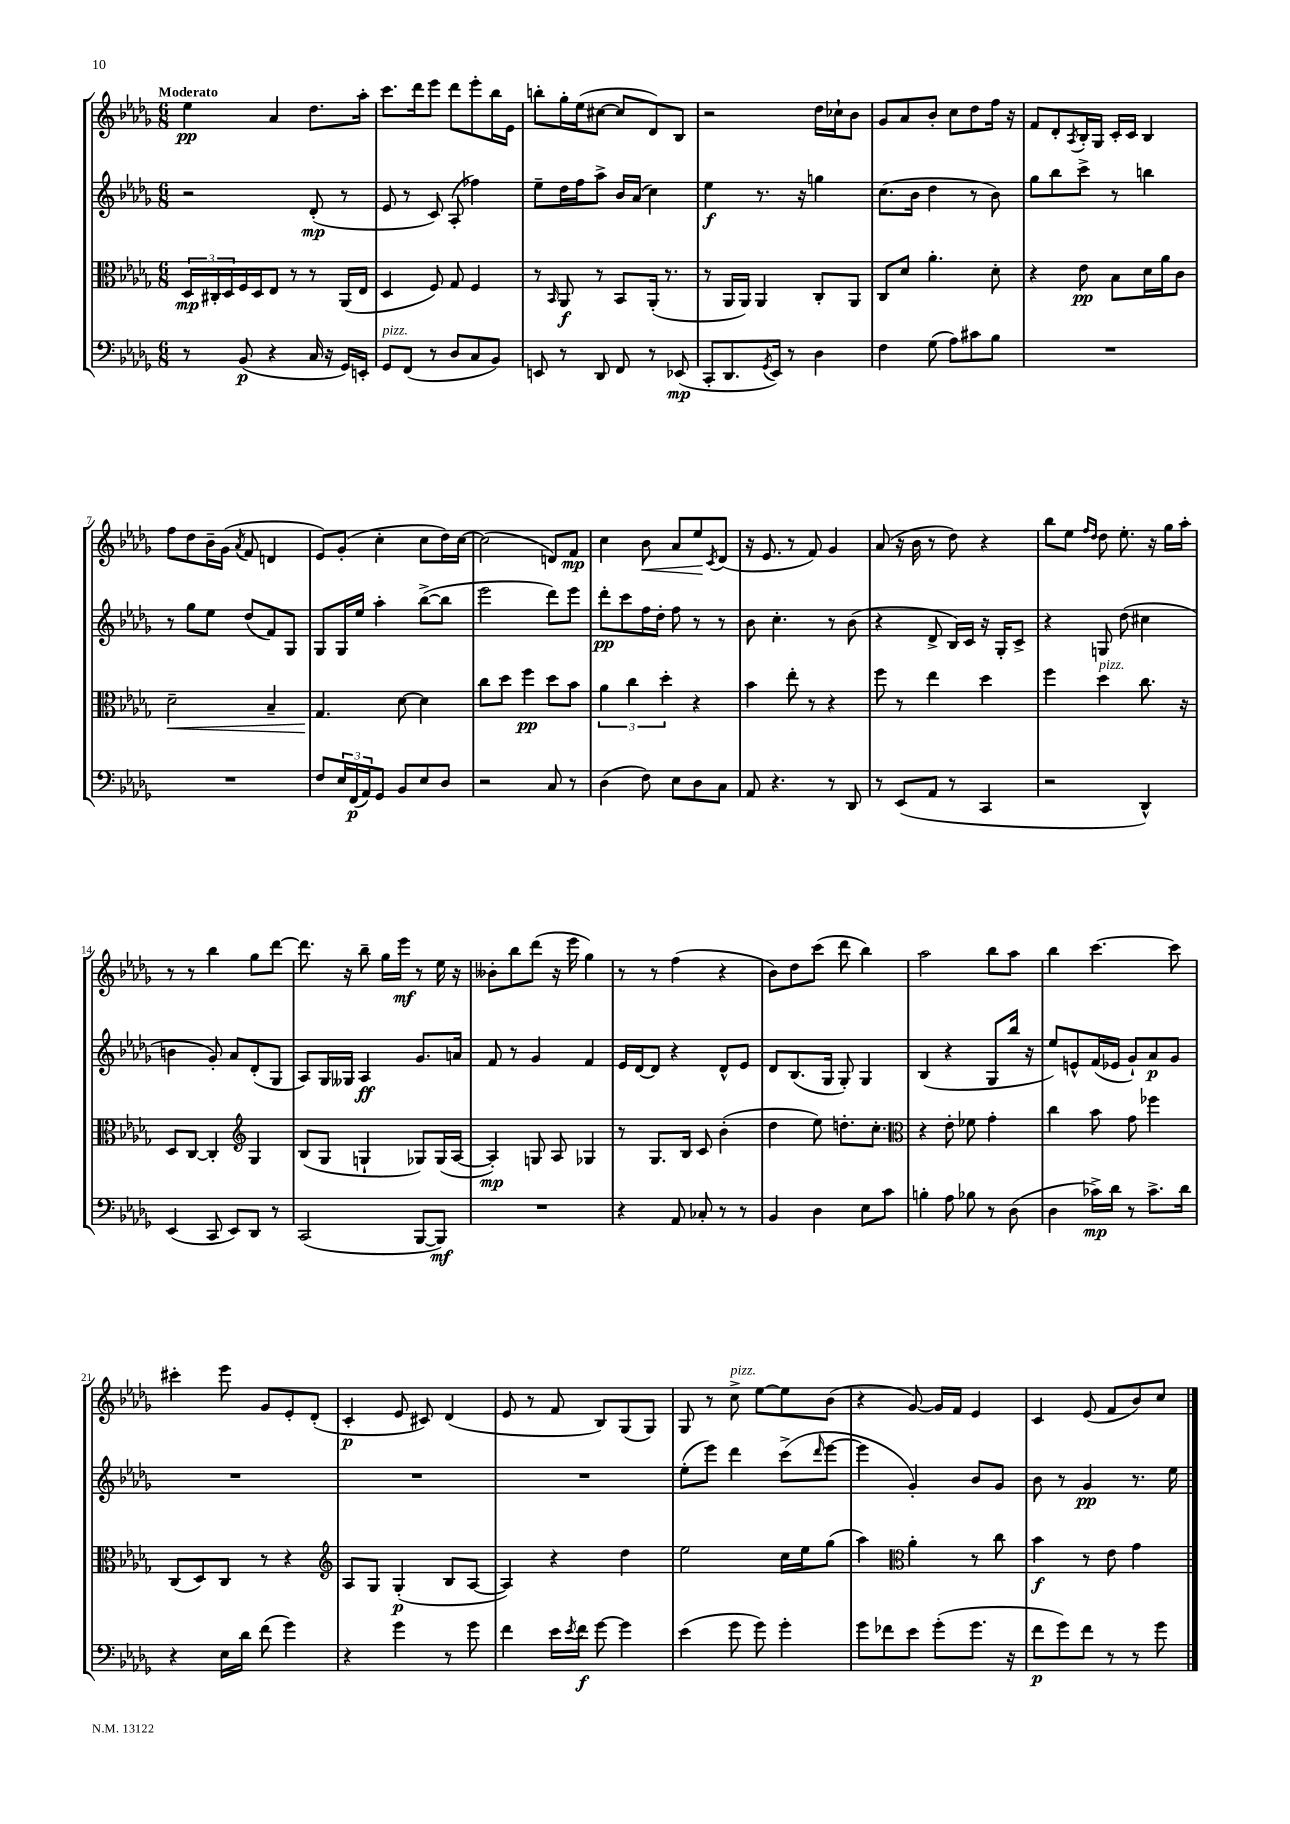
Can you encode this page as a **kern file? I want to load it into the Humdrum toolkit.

**kern	**kern	**kern	**kern
*staff4	*staff3	*staff2	*staff1
*clefF4	*clefC3	*clefG2	*clefG2
*k[b-e-a-d-g-]	*k[b-e-a-d-g-]	*k[b-e-a-d-g-]	*k[b-e-a-d-g-]
*M6/8	*M6/8	*M6/8	*M6/8
8r	24D-	2r	4ee-
.	24C#'	.	.
.	24D-	.	.
(8BB-	16F	.	.
.	16D-	.	.
4r	8E-	.	4a-
.	8r	.	.
16C	8r	(8d-'	8.dd-
16r	.	.	.
16GG-)	(16AA-	8r	.
16EE'	16E-	.	16aa-'
=	=	=	=
8GG-	4D-	8e-	8.ccc
(8FF	.	8r	.
.	.	.	16ddd-
8r	8F)	8c)	8eee-
8D-	8G-	(8A-'	8ddd-
8C	4F	4ff-)	8eee-'
8BB-)	.	.	16bb-
.	.	.	16e-
=	=	=	=
8EE	8r	8ee-~	8bb'
.	16qqBB-	.	.
8r	8AA-	16dd-	16gg-'
.	.	16ff	(16ee-
8DD-	8r	8aa-^	[8cc#
8FF	8BB-	16b-	8cc#]
.	.	(16a-	.
8r	(16AA-'	4cc)	8d-)
.	8.r	.	.
(8EE-	.	.	8B-
=	=	=	=
8CC'	8r	4ee-	2r
8.DD-	16AA-	.	.
.	16AA-)	.	.
.	4AA-	8.r	.
8qGG-	.	.	.
16EE-)	.	.	.
8r	.	.	.
.	.	16r	.
4D-	8C'	4gg	16dd-
.	.	.	16cc-`
.	8AA-	.	8b-
=	=	=	=
4F	8C	(8.cc	8g-
.	8d-	.	8a-
.	.	16b-	.
(8G-	4.a-'	4dd-	8b-'
8A-)	.	.	8cc
8c#	.	8r	8dd-
8B-	8d-'	8b-)	16ff
.	.	.	16r
=	=	=	=
2.r	4r	8gg-	8f
.	.	8bb-	8d-'
.	.	.	8qA-
.	8e-	8ccc^	16B-'
.	.	.	16G-
.	8B-	8r	16c'
.	.	.	16c
.	16d-	4bb	4B-
.	16a-	.	.
.	8c	.	.
=	=	=	=
2.r	2d-~	8r	8ff
.	.	8gg-	8dd-
.	.	8ee-	16b-~
.	.	.	(16g-
.	.	.	8qa-
.	.	(8dd-	8f
.	4B-~	8f)	4d
.	.	8G-	.
=	=	=	=
8F	4.G-	8G-	8e-)
24E-	.	16G-	(8g-'
(24FF	.	.	.
.	.	16ee-	.
24AA-)	.	.	.
8GG-	.	4aa-'	4cc'
8BB-	[8d-	.	.
8E-	4d-]	([8bb-^	8cc
8D-	.	8bb-]	16dd-)
.	.	.	[16cc
=	=	=	=
2r	8cc	2eee-	(2cc]
.	8dd-	.	.
.	4ff	.	.
8C	8dd-	8ddd-)	8d)
8r	8b-	8eee-	8f
=	=	=	=
(4D-	6a-	8ddd-'	4cc
.	.	8ccc	.
.	6cc	.	.
8F)	.	16ff	8b-
.	.	16dd-'	.
.	6dd-'	.	.
8E-	.	8ff	8a-
8D-	4r	8r	8ee-
.	.	.	8qc
8C	.	8r	(8d-
=	=	=	=
8AA-	4b-	8b-	16r
.	.	.	8.e-
4.r	.	4.cc'	.
.	8ee-'	.	8r
.	8r	.	8f)
8r	4r	8r	4g-
8DD-	.	(8b-	.
=	=	=	=
8r	8ff	4r	(8a-
(8EE-	8r	.	16r
.	.	.	16b-
8AA-	4ee-	8d-^	8r
8r	.	16B-)	8dd-)
.	.	16c	.
4CC	4dd-	16r	4r
.	.	16G-'	.
.	.	8c^	.
=	=	=	=
2r	4ff	4r	8bb-
.	.	.	8ee-
.	.	.	16qqff
.	.	.	16qqdd-
.	4dd-	8G	8dd-
.	.	(8dd-	8.ee-'
4DD-^^)	8.cc	4cc#	.
.	.	.	16r
.	.	.	16gg-
.	16r	.	16aa-'
=	=	=	=
(4EE-	8D-	4b	8r
.	[8C	.	8r
8CC	4C']	8g-')	4bb-
8EE-)	.	8a-	.
*	*clefG2	*	*
8DD-	4G-	(8d-'	8gg-
8r	.	8G-	[8ddd-
=	=	=	=
(2CC	(8B-	8A-)	8.ddd-]
.	8G-	16G-	.
.	.	16G--	16r
.	4G`	4A-	8bb-~
.	.	.	16gg-
.	.	.	16eee-
[8BBB-	8G-)	8.g-	8r
8BBB-])	(16G-	.	16ee-
.	[16A-	16a	16r
=	=	=	=
2.r	4A-'])	8f	8b--'
.	.	8r	8bb-
.	8G	4g-	(8ddd-
.	8A-	.	16r
.	.	.	16eee-
.	4G-	4f	4gg-)
=	=	=	=
4r	8r	16e-	8r
.	.	[16d-	.
.	8.G-	8d-]	8r
8AA-	.	4r	(4ff
.	16B-	.	.
8C-'	8c	.	.
8r	(4b-'	8d-^^	4r
8r	.	8e-	.
=	=	=	=
4BB-	4dd-	8d-	8b-)
.	.	(8.B-	8dd-
4D-	8ee-)	.	(8ccc
.	.	16G-	.
.	8.dd'	8G-')	8ddd-
8E-	.	4G-	4bb-)
.	8.cc'	.	.
8c	.	.	.
=	=	=	=
*	*clefC3	*	*
4B'	4r	(4B-	2aa-
8A-	8e-'	4r	.
8B-	8f-	.	.
8r	4g-'	8G-	8bb-
(8D-	.	16bb-	8aa-
.	.	16r	.
=	=	=	=
4D-	4cc	8ee-)	4bb-
.	.	8e^^	.
16c-^)	8b-	(16f	[4.ccc
16d-	.	16e-	.
8r	8g-	8g-`)	.
8.c-^	4ff-	8a-	.
.	.	8g-	8ccc]
16d-	.	.	.
=	=	=	=
4r	(8C	2.r	4ccc#'
.	8D-)	.	.
16E-	8C	.	8eee-
16d-	.	.	.
(8f	8r	.	8g-
4g-)	4r	.	8e-'
.	.	.	(8d-'
=	=	=	=
*	*clefG2	*	*
4r	8A-	2.r	4c'
.	8G-	.	.
4g-	(4G-'	.	8e-
.	.	.	8c#)
8r	8B-	.	(4d-
8g-	[8A-	.	.
=	=	=	=
4f	4A-])	2.r	8e-
.	.	.	8r
16e-	4r	.	8f
8qe-	.	.	.
16f	.	.	.
[8g-	.	.	8B-)
4g-]	4dd-	.	(8G-
.	.	.	8G-)
=	=	=	=
(4e-	2ee-	(8ee-'	8G-
.	.	8eee-)	8r
8g-	.	4ddd-	8cc^
8g-)	.	.	[8ee-
4g-'	16cc	(8ccc^	8ee-]
.	16ee-	.	.
.	.	16qqddd-	.
.	(8gg-	[8eee-	(8b-
=	=	=	=
8g-	4aa-)	4eee-]	4r
8f-	.	.	.
*	*clefC3	*	*
8e-	4a-'	4g-')	[8g-)
(8g-'	.	.	16g-]
.	.	.	16f
8.g-	8r	8b-	4e-
.	8cc	8g-	.
16r	.	.	.
=	=	=	=
8f	4b-	8b-	4c
8g-)	.	8r	.
8f	8r	4g-	(8e-
8r	8e-	.	8f
8r	4g-	8.r	8b-)
8g-	.	.	8cc
.	.	16ee-	.
==	==	==	==
*-	*-	*-	*-
